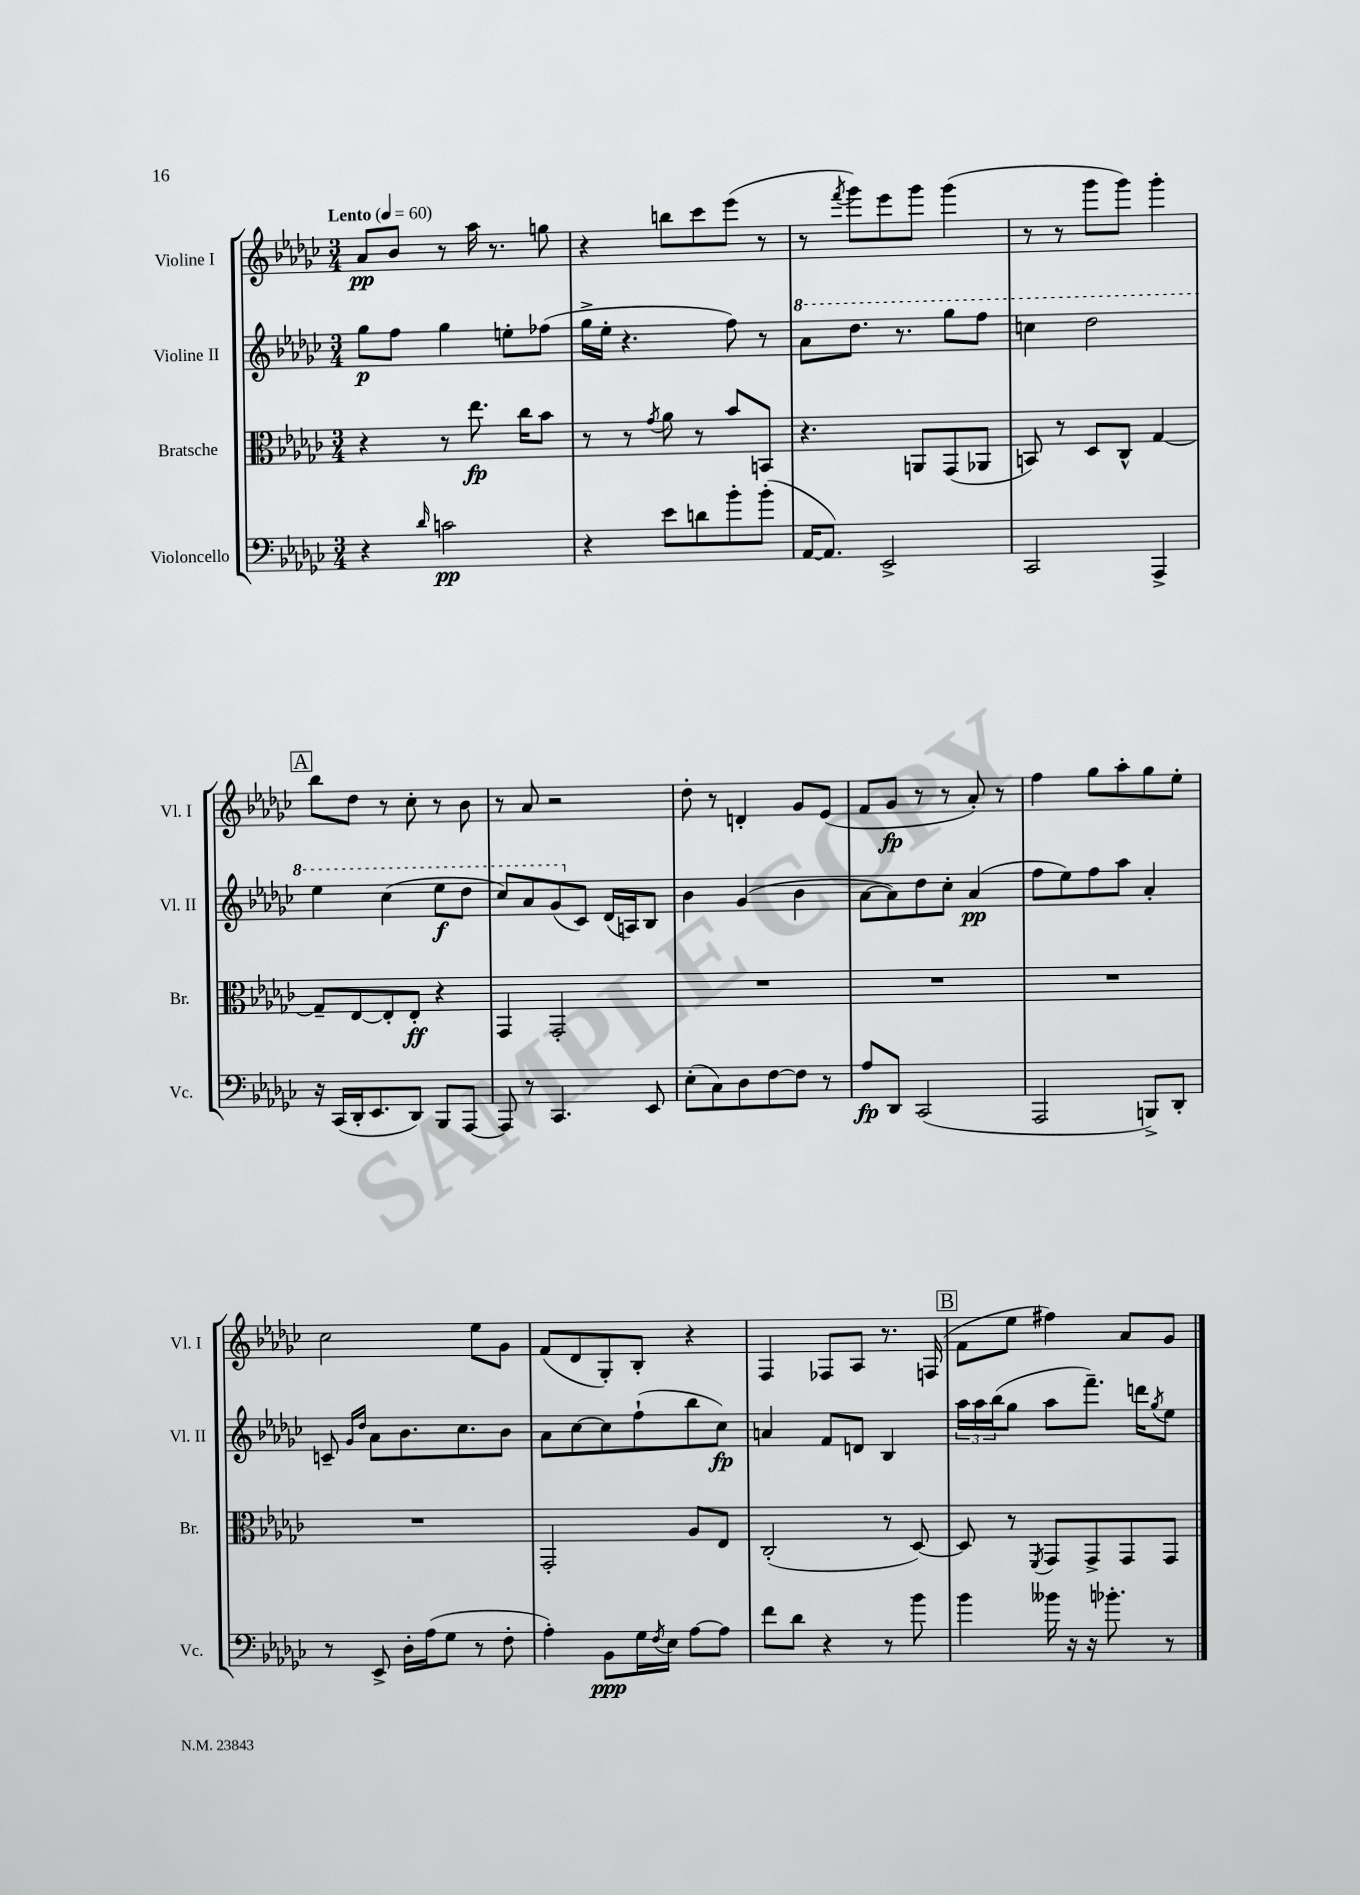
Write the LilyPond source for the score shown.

<<
\new StaffGroup <<
\new Staff = "s0" \with { instrumentName = "Violine I" shortInstrumentName = "Vl. I" } {
    \clef treble \key ges \major \numericTimeSignature \time 3/4 \tempo "Lento" 4 = 60
    aes'8\pp bes'8 r8 aes''16 r8. g''8 |
    r4 b''8 ces'''8 ees'''8( r8 |
    r8 \acciaccatura { f'''8 } ges'''8) ees'''8 ges'''8 ges'''4( |
    r8 r8 ges'''8 ges'''8) ges'''4-. |
    \mark \markup { \box "A" } bes''8 des''8 r8 ces''8-. r8 bes'8 |
    r8 aes'8 r2 |
    des''8-. r8 d'4-. ges'8 ees'8( |
    f'8 ges'8\fp r8 r8 aes'8-.) r8 |
    f''4 ges''8 aes''8-. ges''8 ees''8-. |
    ces''2 ees''8 ges'8 |
    f'8( des'8 ges8-.) bes8-. r4 |
    f4 fes8 aes8 r8. f16( |
    \mark \markup { \box "B" } f'8 ees''8 fis''4) aes'8 ges'8 \bar "|." |
}
\new Staff = "s1" \with { instrumentName = "Violine II" shortInstrumentName = "Vl. II" } {
    \clef treble \key ges \major \numericTimeSignature \time 3/4
    ges''8\p f''8 ges''4 e''8-. fes''8( |
    ges''16-> ees''16-. r4. f''8) r8 |
    \ottava #1 aes''8 des'''8. r8. ges'''8 f'''8 |
    c'''4 des'''2 |
    \mark \markup { \box "A" } ees'''4 ces'''4( ees'''8\f des'''8 |
    ces'''8) aes''8 ges''8( \ottava #0 ces'8) des'16( a16) bes8 |
    bes'4 ges'4( bes'4 |
    aes'8~ aes'8) des''8 ces''8-. aes'4\pp( |
    f''8 ees''8) f''8 aes''8 aes'4-. |
    c'8-- \grace { ges'16 des''16 } aes'8 bes'8. ces''8. bes'8 |
    aes'8 ces''8~ ces''8 f''8-!( bes''8 ces''8\fp) |
    a'4 f'8 d'8 bes4 |
    \mark \markup { \box "B" } \tuplet 3/2 { aes''16 aes''16 bes''16( } ges''8 aes''8 f'''8.--) d'''16 \acciaccatura { ges''8 } ees''8 \bar "|." |
}
\new Staff = "s2" \with { instrumentName = "Bratsche" shortInstrumentName = "Br." } {
    \clef alto \key ges \major \numericTimeSignature \time 3/4
    r4 r8 ees''8.\fp ces''16 bes'8 |
    r8 r8 \acciaccatura { ges'8 } aes'8 r8 bes'8 b,8 |
    r4. a,8 ges,8( aes,8 |
    b,8) r8 des8 ces8-^ ges4~ |
    \mark \markup { \box "A" } ges8-- ees8~ ees8-. ees8-.\ff r4 |
    ges,4 ges,2-. |
    R2. |
    R2. |
    R2. |
    R2. |
    ges,2-. aes8 ees8 |
    ces2-.( r8 des8~) |
    \mark \markup { \box "B" } des8 r8 \acciaccatura { f,8 } ges,8 ges,8-> ges,8 ges,8 \bar "|." |
}
\new Staff = "s3" \with { instrumentName = "Violoncello" shortInstrumentName = "Vc." } {
    \clef bass \key ges \major \numericTimeSignature \time 3/4
    r4 \grace { des'16 } c'2\pp |
    r4 ees'8 d'8 bes'8-. bes'8-.( |
    aes,16~ aes,8.) ees,2-> |
    ces,2 aes,,4-> |
    \mark \markup { \box "A" } r16 ces,16( des,16-. ees,8. des,8) bes,,8 aes,,8~ |
    aes,,8 r8 ces,4. ees,8 |
    ees8-.( ces8) des8 f8~ f8 r8 |
    aes8\fp des,8 ces,2( |
    aes,,2 b,,8->) des,8-. |
    r8 ees,8-> des16-. aes16( ges8 r8 f8-. |
    aes4-.) bes,8\ppp ges16 \acciaccatura { f8 } ees16 aes8~ aes8 |
    f'8 des'8 r4 r8 bes'8 |
    \mark \markup { \box "B" } bes'4 beses'16 r16 r16 bes'8.-. r8 \bar "|." |
}
>>
>>
\layout { \context { \Score \remove "Bar_number_engraver" } }
